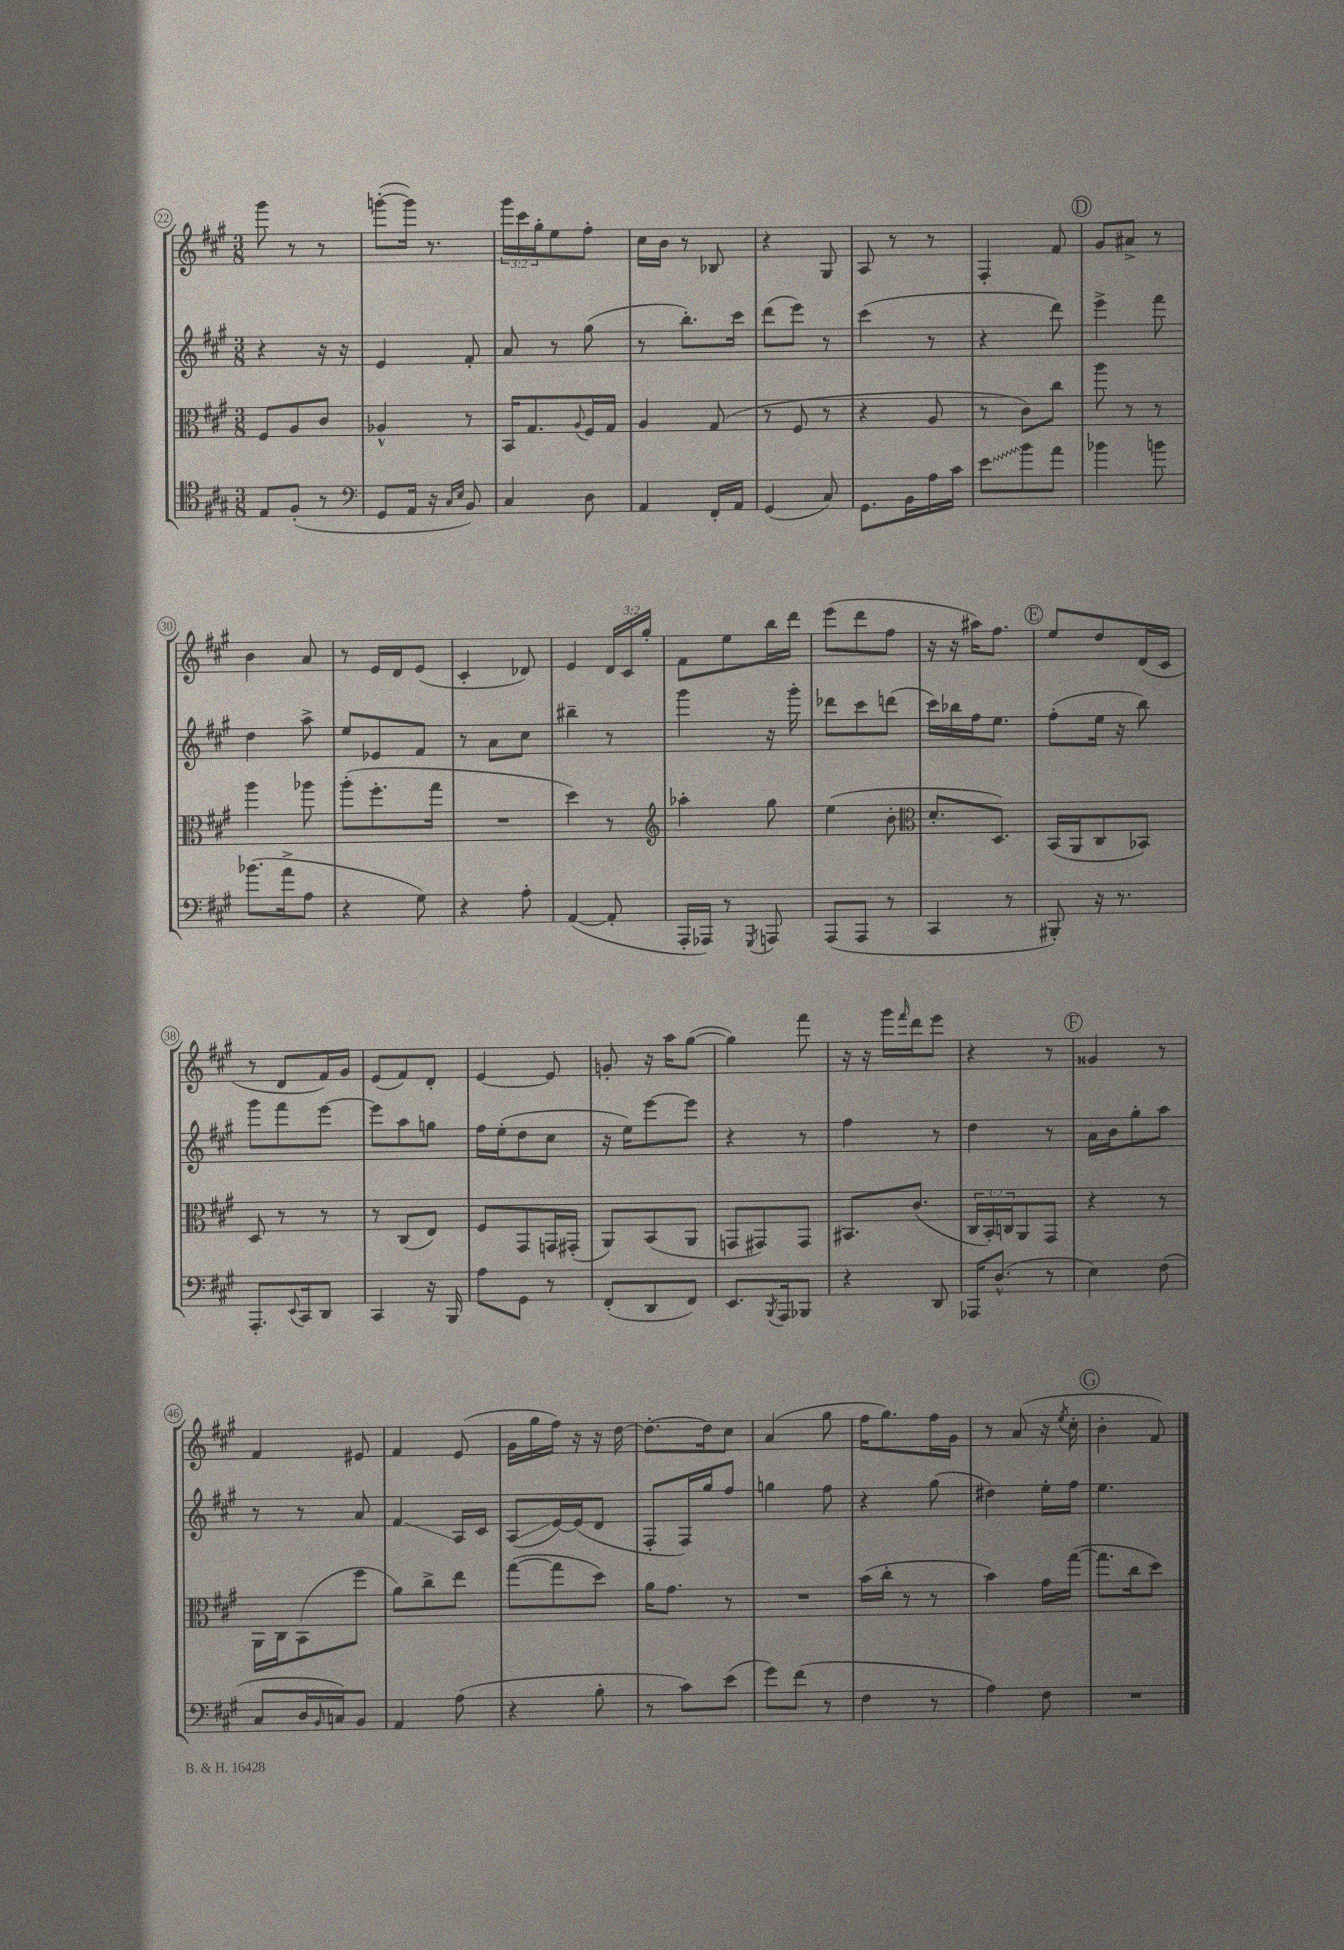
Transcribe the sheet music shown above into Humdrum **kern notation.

**kern	**kern	**kern	**kern
*staff4	*staff3	*staff2	*staff1
*clefC4	*clefC3	*clefG2	*clefG2
*k[f#c#g#]	*k[f#c#g#]	*k[f#c#g#]	*k[f#c#g#]
*M3/8	*M3/8	*M3/8	*M3/8
8E/L	8F#/L	4r	8ggg#\
(8F#'/J	8A/	.	8r
8r	8c#/J	16r	8r
.	.	16r	.
=	=	=	=
*clefF4	*	*	*
8GG#/L	4A-^^/	4e/	([8ggg'\L
16AA/Jk	.	.	16ggg\]Jk)
16r	.	.	8.r
16qqC#/LL	.	.	.
16qqE/JJ	.	.	.
8BB/)	8r	8f#'/	.
=	=	=	=
4C#/	16BB/LK	8a/	24ggg#\LL
.	.	.	24ccc#\
.	8.G#/	.	.
.	.	.	24gg#'\J
.	.	8r	8ee\
.	8qqA/	.	.
8D\	16F#/L	(8gg#\	8ff#'\J
.	16G#/JJ	.	.
=	=	=	=
4AA/	4A/	8r	16cc#\LL
.	.	.	16b\JJ
.	.	8.bb'\L)	8r
16FF#'/LL	(8G#/	.	8B-/
16AA/JJ	.	16ccc#\Jk	.
=	=	=	=
(4GG#/	8r	(8ddd\L	4r
.	8F#/	8eee\J)	.
8C#/)	8r	8r	8G#/
=	=	=	=
8.GG#\L	4r	(4ccc#\	8A/
.	.	.	8r
16BB\L	.	.	.
16A\	8A/	8r	8r
16c#\JJ	.	.	.
=	=	=	=
8e\L	8r	4r	4F#'/
8b\	8c#\L)	.	.
8a\J	8cc#\J	8ddd\)	8f#/
=	=	=	=
4b-\	8aa\	4eee^\	8g#/L
.	8r	.	8a#^/J
8b\	8r	8fff#\	8r
=	=	=	=
(8.b-\L	4aa\	4dd\	4b\
16a^\k	.	.	.
8A\J	8aa-\	8aa^\	8a/
=	=	=	=
4r	(8aa'\L	8ee/L	8r
.	8.ff#'\	8e-/	16e/LL
.	.	.	16d/J
8G#\)	.	8f#/J	(8e/J
.	16gg#\Jk	.	.
=	=	=	=
4r	4.r	8r	4c#'/
.	.	8a\L	.
8A'\	.	8cc#\J	8d-/)
=	=	=	=
([4AA/	4dd\)	4bb#~\	4e/
8AA'/]	8r	8r	24d/LL
.	.	.	24c#/
.	.	.	24gg#'/JJ
=	=	=	=
*	*clefG2	*	*
16AAA'/LL	4aa-'\	4ggg#\	8f#\L
16AAA-/JJ)	.	.	.
8r	.	.	8ee\
8qGGG#/	.	.	.
8AAA/	8gg#\	16r	16bb\L
.	.	16ggg#'\	16ddd\JJ
=	=	=	=
(8AAA/L	(4ee\	8ddd-\L	(8eee\L
8AAA/J	.	8ccc#\	8ddd\
8r	8b'\	(8ddd\J	8ff#\J
=	=	=	=
*	*clefC3	*	*
4CC#/	8.d'/L	16ccc#\LL)	16r
.	.	16bb-\	16r
.	.	16ff#\J	16aa#\LK)
.	8.D/J)	8.ee\J	8.ff#\J
8r	.	.	.
=	=	=	=
8BBB#'/)	(16BB/LL	(8ff#'\L	8ee/L
.	16AA/J	.	.
16r	8C#/	16ee\Jk	8dd/
8.r	.	16r	.
.	8BB-/J)	8bb\)	(16d/L
.	.	.	16c#/JJ
=	=	=	=
8.AAA'/L	8D/	8ggg#\L	8r
.	8r	8fff#\	8d/L
8qqEE/	.	.	.
16CC#/k	.	.	.
8DD/J	8r	[8eee\J	16f#/L)
.	.	.	16g#/JJ
=	=	=	=
4CC#/	8r	8eee\]L	(8e/L
.	(8C#/L	8aa\	8f#/)
16r	8E/J)	8gg\J	8d'/J
16BBB/	.	.	.
=	=	=	=
8A\L	8F#/L	16ff#\LL	[4e/
.	.	(16ee'\J	.
8GG#\J	8GG#/	8dd\	.
8r	16GG/L	8cc#\J	8e/]
.	(16GG#'/JJ	.	.
=	=	=	=
(8FF#'/L	8AA/L)	16r	8g'/
.	.	16ee\LK)	.
8DD/	(8BB/	[8eee\	16r
.	.	.	16aa\LK
8FF#/J)	8AA/J	8eee\]J	([8gg#\J
=	=	=	=
8.EE/L	8GG/L	4r	4gg#\])
.	8GG#/)	.	.
8qBBB/	.	.	.
16AAA/k	.	.	.
8BBB-/J	8GG#/J	8r	8fff#\
=	=	=	=
4r	8.BB#/L	4ff#\	16r
.	.	.	16r
.	.	.	16ggg#\LL
.	.	.	16qqfff#/
.	(8.c#/J	.	16ddd\J
8DD/	.	8r	8eee\J
=	=	=	=
16AAA-/LK	24C#/LL	4dd\	4r
.	24BB'/)	.	.
(8.D^^/J	.	.	.
.	24C/J	.	.
.	8AA/	.	.
8r	8GG#/J	8r	8r
=	=	=	=
4E\)	4r	16a\LL	4g##/
.	.	16b\J	.
.	.	8gg#'\	.
(8F#\	8r	8aa\J	8r
=	=	=	=
8C#/L	16AA\LL	8r	4f#/
.	16C#\J	.	.
16D/L	(8BB\	8r	.
16qqBB/	.	.	.
16C/J)	.	.	.
8BB/J	8ff#\J	8a/	8e#/
=	=	=	=
4AA/	8a\L)	4f#/	4f#/
.	8cc#^\	.	.
(8A\	8ee\J	16A/LL	(8e/
.	.	16c#/JJ	.
=	=	=	=
4r	([8gg#\L	(8A/L	16g#\LL
.	.	.	16gg#\
.	8gg#\]	[16e/L)	16ff#\JJ)
.	.	(16e/]J	16r
8B'\	8dd\J)	8d/J	16r
.	.	.	[16dd\
=	=	=	=
8r	16a\LK	8F#'/L	8.dd'\_L
.	8.g#\J	.	.
8c#\L)	.	16F#/L)	.
.	.	16gg#/J	16dd\]k
(8e\J	8r	8ff#/J	8cc#\J
=	=	=	=
8g#\L)	4.r	4gg\	(4a/
(8f#\J	.	.	.
8r	.	8ff#\	8gg#\
=	=	=	=
4F#\	(16b\LL	4r	16ff#\LK
.	16cc#'\JJ	.	8.gg#\)
.	8r	.	.
8r	8r	(8gg#\	16ff#\L
.	.	.	16g#\JJ
=	=	=	=
4A\)	4b\)	4dd#\)	8r
.	.	.	(8a/
8F#\	16g#\LL	16ee'\LL	16r
.	.	.	8qee/
.	([16gg#\JJ	16ff#\JJ	16cc#'\
=	=	=	=
4.r	8.gg#\]L	4.ee\	4b'\
.	16cc#\k	.	.
.	8dd\J)	.	8f#/)
==	==	==	==
*-	*-	*-	*-
